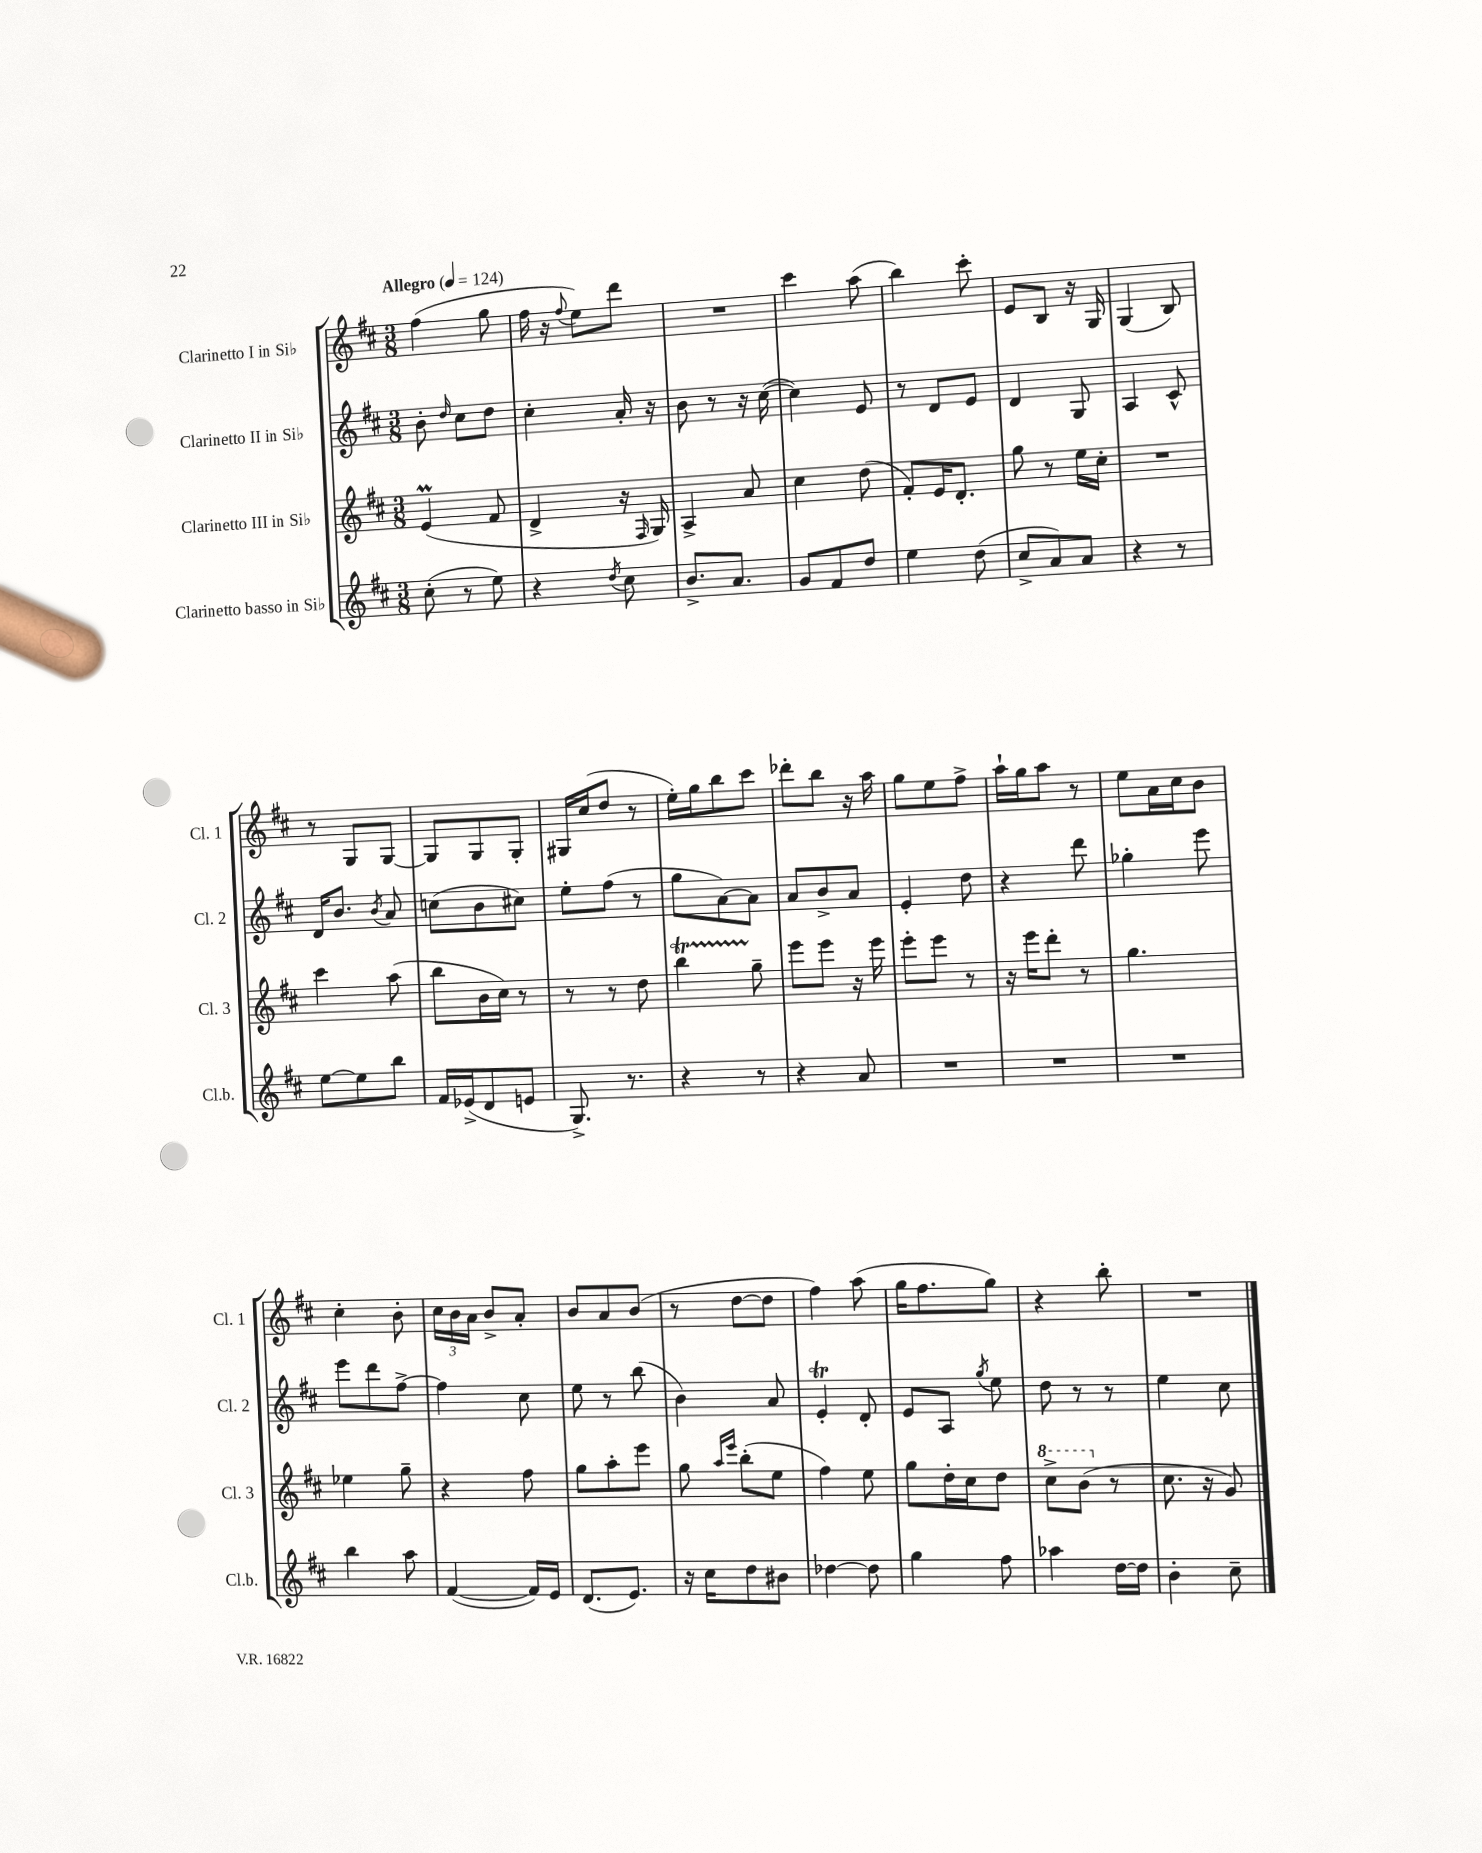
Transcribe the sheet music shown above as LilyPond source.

<<
\new StaffGroup <<
\new Staff = "s0" \with { instrumentName = "Clarinetto I in Sib" shortInstrumentName = "Cl. 1" } {
    \clef treble \key d \major \numericTimeSignature \time 3/8 \tempo "Allegro" 4 = 124
    \autoBeamOff fis''4( g''8 |
    fis''16 r16 \appoggiatura { fis''8 } e''8[) d'''8] |
    R4. |
    cis'''4 a''8( |
    b''4) cis'''8-. |
    e'8[ b8] r16 g16 |
    g4( b8) |
    r8 g8[ g8]~ |
    g8[ g8 g8]-. |
    gis16[ cis''16( d''8] r8 |
    e''16[-.) g''16 b''8 cis'''8] |
    des'''8[-. b''8] r16 a''16 |
    g''8[ e''8 fis''8]-> |
    a''16[-! g''16 a''8] r8 |
    e''8[ a'16 cis''16 b'8] |
    cis''4-. b'8-. |
    \tuplet 3/2 { cis''16[ b'16 a'16] } b'8[-> a'8]-. |
    b'8[ a'8 b'8]( |
    r8 d''8[~ d''8] |
    fis''4) a''8( |
    g''16[ fis''8. g''8]) |
    r4 b''8-. |
    R4. \bar "|." |
}
\new Staff = "s1" \with { instrumentName = "Clarinetto II in Sib" shortInstrumentName = "Cl. 2" } {
    \clef treble \key d \major \numericTimeSignature \time 3/8
    \autoBeamOff b'8-. \grace { d''16 } cis''8[ d''8] |
    cis''4-. a'16-. r16 |
    b'8 r8 r16 cis''16~( |
    cis''4) e'8 |
    r8 d'8[ e'8] |
    d'4 g8 |
    a4 cis'8-^ |
    d'16[ b'8.] \acciaccatura { b'8 } a'8 |
    c''8[( b'8 cis''8]) |
    e''8[-. fis''8]( r8 |
    g''8[ a'8~) a'8] |
    a'8[ b'8-> a'8] |
    e'4-. d''8 |
    r4 d'''8 |
    ges''4-. e'''8 |
    e'''8[ d'''8 fis''8]~-> |
    fis''4 cis''8 |
    e''8 r8 b''8( |
    b'4) a'8 |
    e'4-.\trill d'8-. |
    e'8[ a8] \acciaccatura { g''8 } e''8 |
    d''8 r8 r8 |
    e''4 cis''8 \bar "|." |
}
\new Staff = "s2" \with { instrumentName = "Clarinetto III in Sib" shortInstrumentName = "Cl. 3" } {
    \clef treble \key d \major \numericTimeSignature \time 3/8
    \autoBeamOff e'4\prall( fis'8 |
    d'4-> r16 \grace { fis16 } g16) |
    a4-> a'8 |
    cis''4 d''8( |
    fis'8[-.) e'16 d'8.]-. |
    g''8 r8 e''16[ cis''16]-. |
    R4. |
    cis'''4 a''8( |
    b''8[ b'16 cis''16]) r8 |
    r8 r8 d''8 |
    b''4\startTrillSpan g''8--\stopTrillSpan |
    e'''8[ e'''8] r16 e'''16 |
    e'''8[-. e'''8] r8 |
    r16 e'''16[ d'''8]-. r8 |
    g''4. |
    ees''4 g''8-- |
    r4 fis''8 |
    g''8[ a''8-. e'''8] |
    g''8 \grace { a''16[ e'''16] } b''8[-.( e''8] |
    fis''4) e''8 |
    g''8[ d''16-. cis''16 d''8] |
    \ottava #1 cis'''8[-> b''8]( \ottava #0 r8 |
    cis''8. r16 g'8) \bar "|." |
}
\new Staff = "s3" \with { instrumentName = "Clarinetto basso in Sib" shortInstrumentName = "Cl.b." } {
    \clef treble \key d \major \numericTimeSignature \time 3/8
    \autoBeamOff cis''8-.( r8 e''8) |
    r4 \acciaccatura { d''8 } cis''8 |
    b'8.[-> a'8.] |
    g'8[ fis'8 d''8] |
    e''4 d''8( |
    cis''8[-> a'8) a'8] |
    r4 r8 |
    e''8[~ e''8 b''8] |
    fis'16[ ees'16->( d'8 e'8] |
    g8.->) r8. |
    r4 r8 |
    r4 a'8 |
    R4. |
    R4. |
    R4. |
    b''4 a''8 |
    fis'4~( fis'16[) e'16] |
    d'8.[( e'8.]) |
    r16 cis''16[ d''8 bis'8] |
    des''4~ des''8 |
    g''4 fis''8 |
    aes''4 d''16[~ d''16] |
    b'4-. cis''8-- \bar "|." |
}
>>
>>
\layout { \context { \Score \remove "Bar_number_engraver" } }
